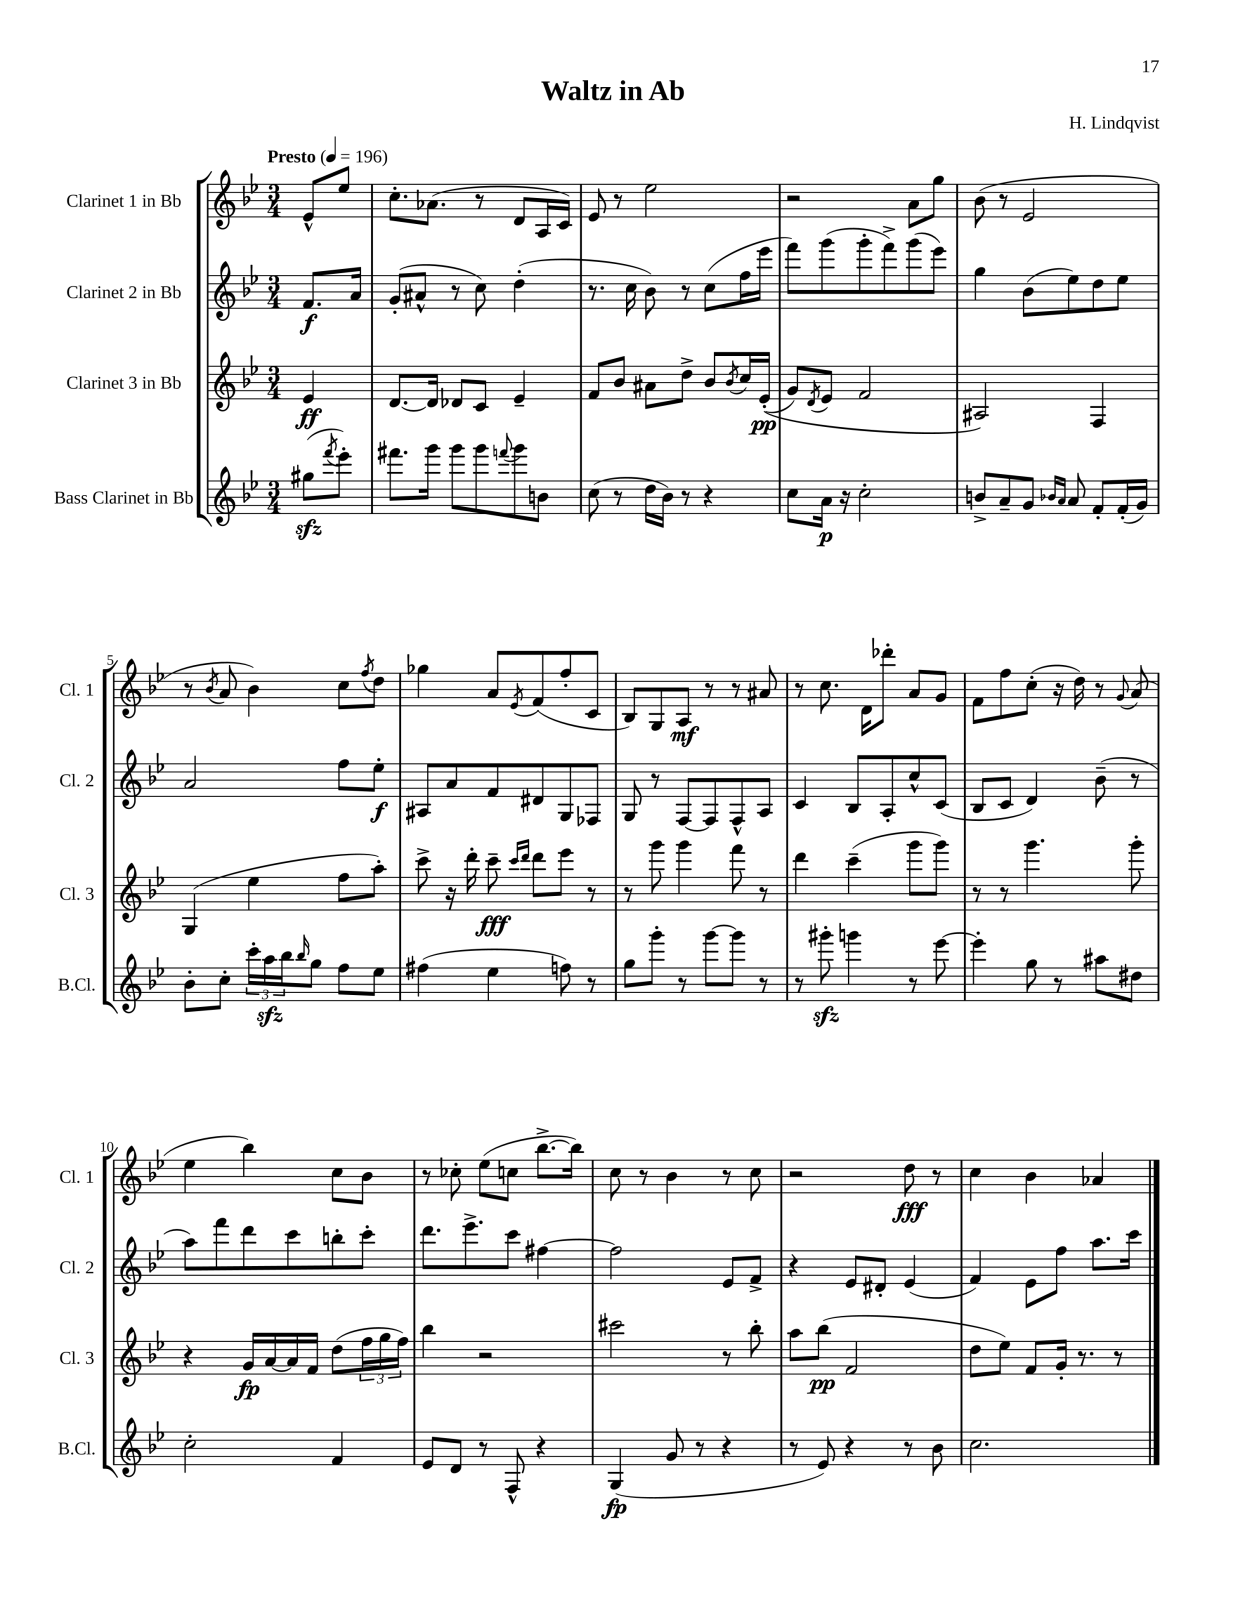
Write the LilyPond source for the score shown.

\header { title = "Waltz in Ab" composer = "H. Lindqvist" }
<<
\new StaffGroup <<
\new Staff = "s0" \with { instrumentName = "Clarinet 1 in Bb" shortInstrumentName = "Cl. 1" } {
    \clef treble \key bes \major \numericTimeSignature \time 3/4 \partial 4 \tempo "Presto" 4 = 196
    ees'8-^ ees''8 |
    c''8.-. aes'8.( r8 d'8 a16 c'16) |
    ees'8 r8 ees''2 |
    r2 a'8 g''8 |
    bes'8( r8 ees'2 |
    r8 \acciaccatura { bes'8 } a'8 bes'4) c''8 \acciaccatura { f''8 } d''8 |
    ges''4 a'8 \acciaccatura { ees'8 } f'8( f''8-. c'8 |
    bes8) g8 a8\mf r8 r8 ais'8 |
    r8 c''8. d'16 des'''8-. a'8 g'8 |
    f'8 f''8 c''8-.( r16 d''16) r8 \appoggiatura { g'8 } a'8( |
    ees''4 bes''4) c''8 bes'8 |
    r8 ces''8-. ees''8( c''8 bes''8.~-> bes''16) |
    c''8 r8 bes'4 r8 c''8 |
    r2 d''8\fff r8 |
    c''4 bes'4 aes'4 \bar "|." |
}
\new Staff = "s1" \with { instrumentName = "Clarinet 2 in Bb" shortInstrumentName = "Cl. 2" } {
    \clef treble \key bes \major \numericTimeSignature \time 3/4 \partial 4
    f'8.\f a'16 |
    g'8-.( ais'8-^ r8 c''8) d''4-.( |
    r8. c''16 bes'8) r8 c''8( f''16 ees'''16 |
    f'''8) g'''8( g'''8-. f'''8->) g'''8( ees'''8) |
    g''4 bes'8( ees''8) d''8 ees''8 |
    a'2 f''8 ees''8-.\f |
    ais8 a'8 f'8 dis'8 g8 fes8 |
    g8 r8 f8~ f8 f8-^ a8 |
    c'4 bes8 a8-. c''8-^ c'8( |
    bes8 c'8 d'4) bes'8--( r8 |
    a''8) f'''8 d'''8 c'''8 b''8-. c'''8-. |
    d'''8. ees'''8.-> c'''8 fis''4~ |
    fis''2 ees'8 f'8-> |
    r4 ees'8 dis'8-. ees'4( |
    f'4) ees'8 f''8 a''8. c'''16 \bar "|." |
}
\new Staff = "s2" \with { instrumentName = "Clarinet 3 in Bb" shortInstrumentName = "Cl. 3" } {
    \clef treble \key bes \major \numericTimeSignature \time 3/4 \partial 4
    ees'4\ff |
    d'8.~ d'16 des'8 c'8 ees'4-- |
    f'8 bes'8 ais'8 d''8-> bes'8 \acciaccatura { bes'8 } c''16 ees'16-.\pp(\( |
    g'8) \acciaccatura { d'8 } ees'8 f'2 |
    ais2\) f4 |
    g4( ees''4 f''8 a''8-.) |
    c'''8-> r16 d'''16-. c'''8--\fff \grace { c'''16 d'''16 } d'''8 ees'''8 r8 |
    r8 g'''8 g'''4 f'''8 r8 |
    d'''4 c'''4--( g'''8 g'''8) |
    r8 r8 g'''4. g'''8-. |
    r4 g'16\fp a'16~ a'16 f'16 d''8( \tuplet 3/2 { f''16 g''16 f''16) } |
    bes''4 r2 |
    cis'''2 r8 bes''8-. |
    a''8 bes''8\pp( f'2 |
    d''8 ees''8) f'8 g'16-. r8. r8 \bar "|." |
}
\new Staff = "s3" \with { instrumentName = "Bass Clarinet in Bb" shortInstrumentName = "B.Cl." } {
    \clef treble \key bes \major \numericTimeSignature \time 3/4 \partial 4
    gis''8\sfz( \acciaccatura { f'''8 } ees'''8-.) |
    fis'''8. g'''16 g'''8 g'''8 \appoggiatura { f'''8 } g'''8 b'8 |
    c''8( r8 d''16 bes'16) r8 r4 |
    c''8 a'16\p r16 c''2-. |
    b'8-> a'8-- g'8 \grace { bes'16 a'16 } a'8 f'8-. f'16-.( g'16) |
    bes'8-. c''8-. \tuplet 3/2 { c'''16-. a''16\sfz bes''16 } \grace { bes''16 } g''8 f''8 ees''8 |
    fis''4( ees''4 f''8) r8 |
    g''8 g'''8-. r8 g'''8~ g'''8 r8 |
    r8 gis'''8-.\sfz g'''4 r8 ees'''8~ |
    ees'''4-. g''8 r8 ais''8 dis''8 |
    c''2-. f'4 |
    ees'8 d'8 r8 f8-^ r4 |
    g4\fp( g'8 r8 r4 |
    r8 ees'8) r4 r8 bes'8 |
    c''2. \bar "|." |
}
>>
>>
